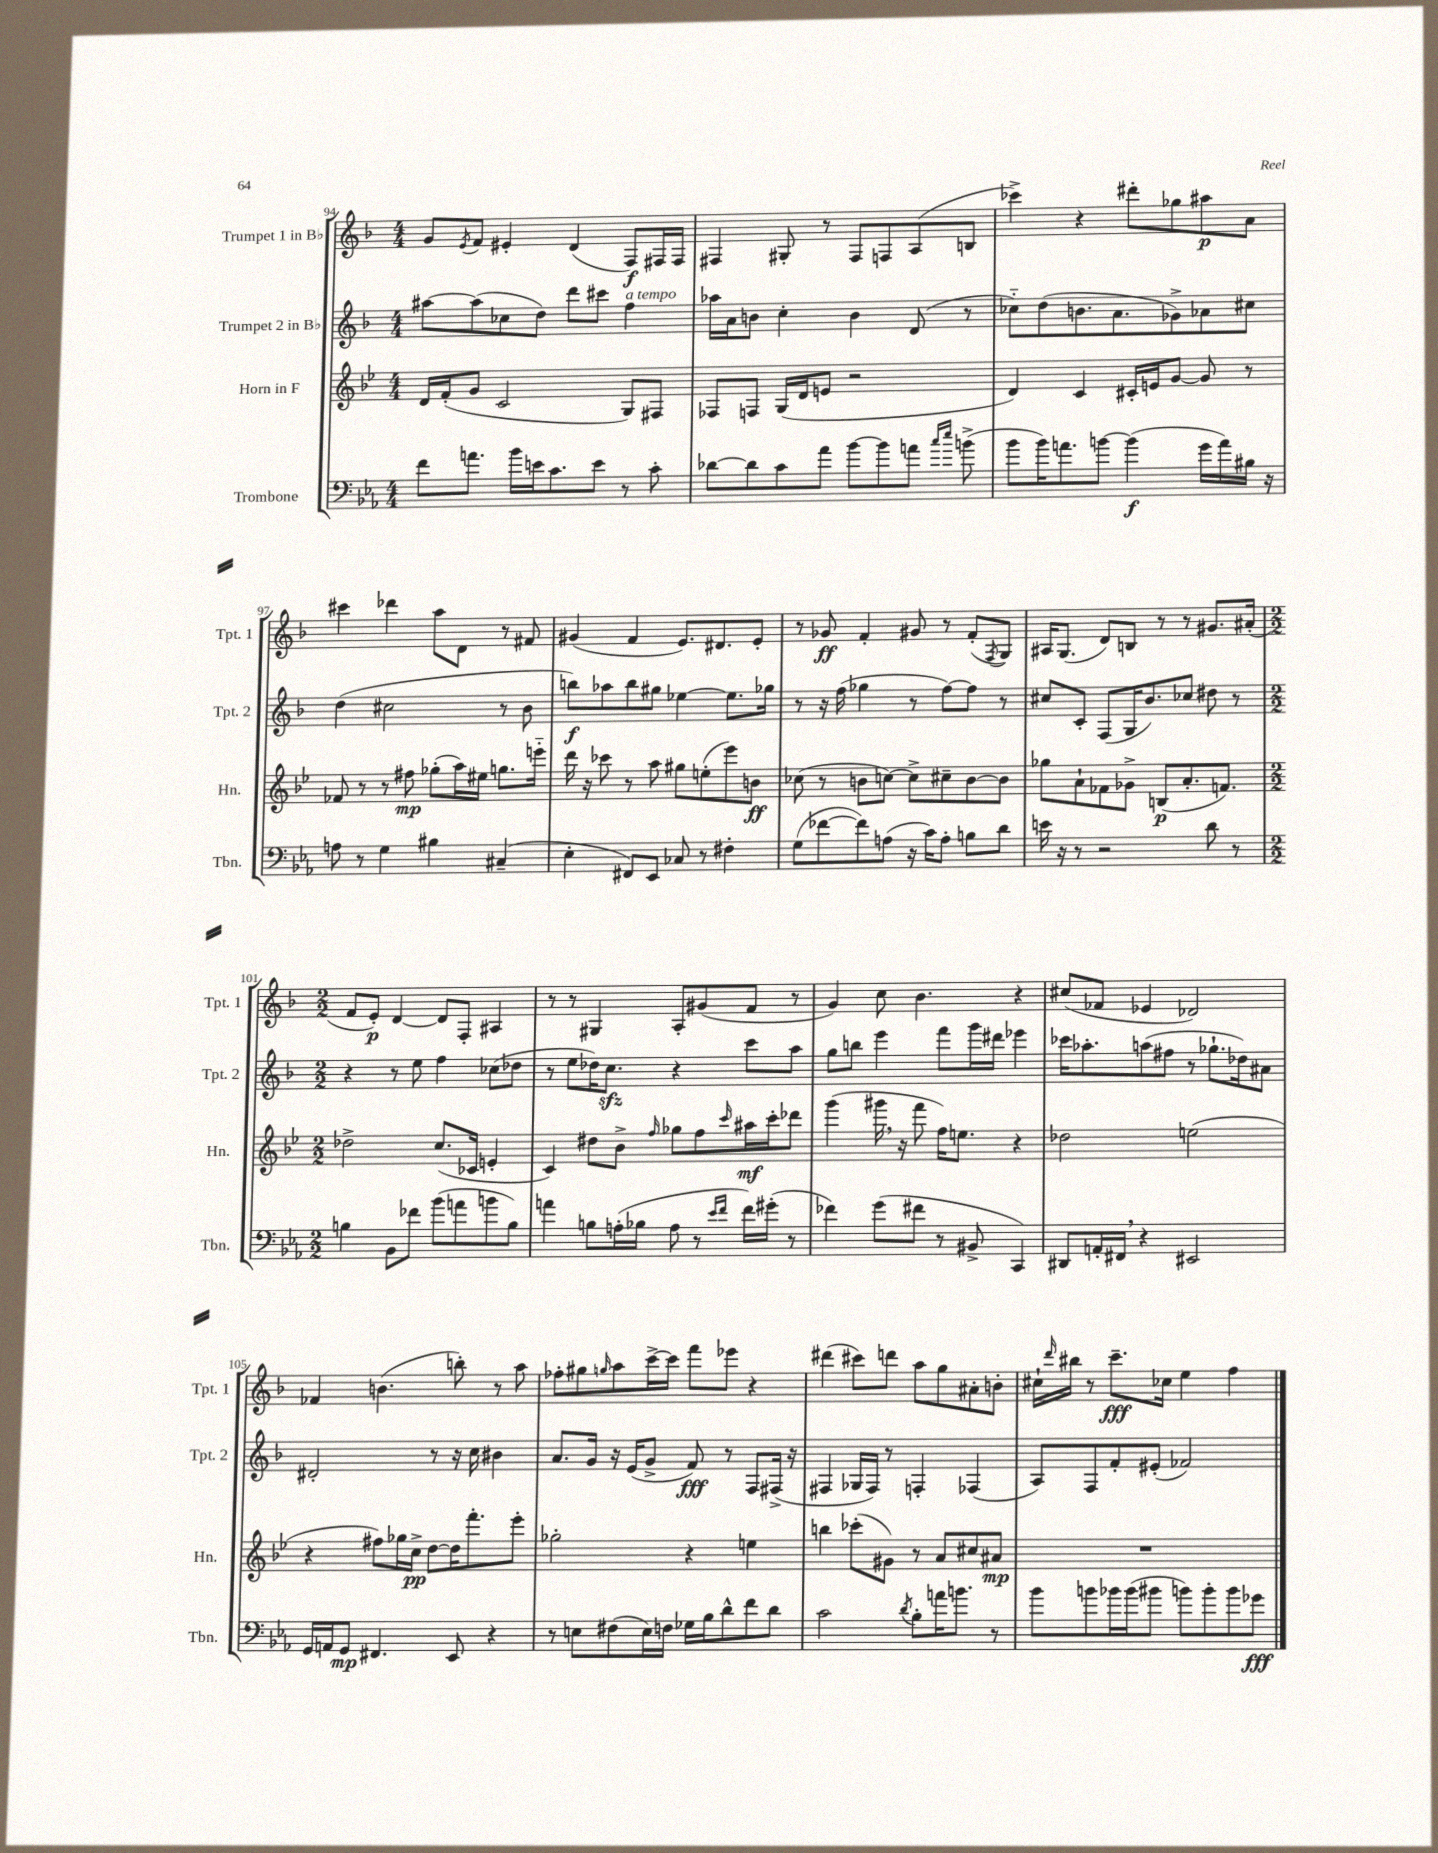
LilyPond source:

<<
\new StaffGroup <<
\new Staff = "s0" \with { instrumentName = "Trumpet 1 in Bb" shortInstrumentName = "Tpt. 1" } {
    \clef treble \key f \major \numericTimeSignature \time 4/4
    g'8 \acciaccatura { e'8 } f'8 eis'4-. d'4( f8\f) fis16 fis16 |
    fis4 gis8-. r8 fis8 f8 a8( b8 |
    ces'''4->) r4 dis'''8-. ges''8 ais''8\p a'8 |
    cis'''4 des'''4 a''8 d'8 r8 fis'8 |
    gis'4( f'4 e'8.) dis'8. e'8-. |
    r8 ges'8\ff f'4-. gis'8 r8 f'8-.( \acciaccatura { f8 } g8) |
    ais16 g8.( d'8) b8 r8 r8 gis'8. ais'16-.( |
    \numericTimeSignature \time 2/2 f'8 e'8-.\p) d'4~ d'8 f8-. ais4 |
    r8 r8 gis4 a8-. gis'8( f'8 r8 |
    g'4) c''8 bes'4. r4 |
    cis''8( fes'8 ees'4 des'2) |
    fes'4 b'4.( b''8-.) r8 a''8 |
    fes''8-. gis''8 \grace { g''16 } a''8 c'''16~-> c'''16 f'''8 ees'''8 r4 |
    dis'''4( cis'''8) d'''8 a''8 g''8 ais'8-. b'8-. |
    cis''16-! \grace { d'''16 } bis''16 r8 c'''8.--\fff ces''16 e''4 f''4 \bar "|." |
}
\new Staff = "s1" \with { instrumentName = "Trumpet 2 in Bb" shortInstrumentName = "Tpt. 2" } {
    \clef treble \key f \major \numericTimeSignature \time 4/4
    ais''8~ ais''8( ces''8 d''8) d'''8 cis'''8 f''4^\markup { \italic "a tempo" } |
    aes''16 a'16 b'8 c''4-. b'4 d'8( r8 |
    ces''8-_) d''8( b'8. a'8. ges'8->) aes'8 cis''8 |
    d''4( cis''2 r8 bes'8 |
    b''8\f) aes''8 b''8 gis''8 ees''4~ ees''8. ges''16 |
    r8 r16 f''16( ges''4 r8 f''8~) f''8 r8 |
    cis''8 c'8-. f8( g16 bes'8.) ces''8 dis''8 r8 |
    \numericTimeSignature \time 2/2 r4 r8 e''8 f''4 ces''8( des''8 |
    r8 e''8 des''16) c''8.\sfz r4 c'''8 a''8 |
    g''8 b''8 e'''4 f'''8 g'''16 dis'''16 ees'''4 |
    ces'''16 aes''8.-. a''8( fis''8 r8 ges''8.-! des''16) ais'8 |
    dis'2-. r8 r16 c''16 bis'4 |
    a'8. g'16 r16 e'16( g'8-> f'8\fff) r8 f8 fis16->( r16 |
    fis4 ges16 fis16) r8 f4-. fes4( |
    a8) f8 f'8-. eis'8-.( fes'2) \bar "|." |
}
\new Staff = "s2" \with { instrumentName = "Horn in F" shortInstrumentName = "Hn." } {
    \clef treble \key bes \major \numericTimeSignature \time 4/4
    d'16 f'16-.( g'8 c'2 g8) fis8 |
    fes8 f8 g16( d'16 e'8 r2 |
    d'4) c'4 cis'16-. e'16 g'8~ g'8 r8 |
    fes'8 r8 r8 fis''8\mp ges''8-.( a''16) eis''16 g''8. e'''16-_ |
    d'''16 r16 ces'''8 r8 a''8 gis''8 e''8-.( ees'''8) b'8\ff |
    ces''8( r8 b'8 c''8~) c''8-> cis''8-- b'8~ b'8 |
    ges''8 a'8-! fes'8 ges'8-> b8\p( a'8.-. f'8.) |
    \numericTimeSignature \time 2/2 des''2-> c''8.( ces'16 e'4-. |
    c'4) dis''8 bes'8-> \grace { f''16 } ges''8 f''8 \grace { c'''16 } ais''16\mf c'''16-. des'''8 |
    g'''4( gis'''16 \breathe r16 f'''8 f''16) e''8. r4 |
    des''2 e''2( |
    r4 fis''8) ges''16 c''16->\pp d''8~ d''16 f'''8.-. ees'''8-. |
    ges''2-. r4 e''4 |
    b''4 ces'''8-.( gis'8) r8 a'8 cis''8 ais'8\mp |
    R1 \bar "|." |
}
\new Staff = "s3" \with { instrumentName = "Trombone" shortInstrumentName = "Tbn." } {
    \clef bass \key ees \major \numericTimeSignature \time 4/4
    f'8 a'8. bes'16 e'16 c'8. e'8 r8 c'8-. |
    des'8~ des'8 c'8 aes'8 bes'8~ bes'8 a'8 \grace { c''16 ees''16 } b'8->( |
    bes'8 bes'16) a'8. b'8~ b'4\f( g'16 a'16) bis16 r16 |
    a8 r8 g4 bis4 cis4--( |
    ees4-. fis,8) ees,8 ces8 r8 fis4-. |
    g8( fes'8~ fes'8) a8( r16 c'16) a8-. b8 d'8 |
    e'16 r16 r8 r2 d'8 r8 |
    \numericTimeSignature \time 2/2 b4 bes,8 fes'8 bes'8( a'8 b'8 b8) |
    a'4 b8 a16-.( bes16 a8 r8 \grace { ees'16 f'16 } f'16) gis'16-.( r8 |
    fes'4) g'8( fis'8 r8 bis,8-> c,4) |
    dis,8 a,16-. fis,16 \breathe r4 eis,2 |
    g,16 a,16 g,8\mp fis,4. ees,8 r4 |
    r8 e8 fis8( e16) f16 ges16 bes16 d'8-^ f'8 d'8 |
    c'2 \acciaccatura { d'8 } bes8-. a'16 b'8. r8 |
    bes'8 b'8 bes'16 bes'16( bis'8 b'8) b'8-. b'8 ges'8\fff \bar "|." |
}
>>
>>
\layout { \context { \Score currentBarNumber = #94 } }
